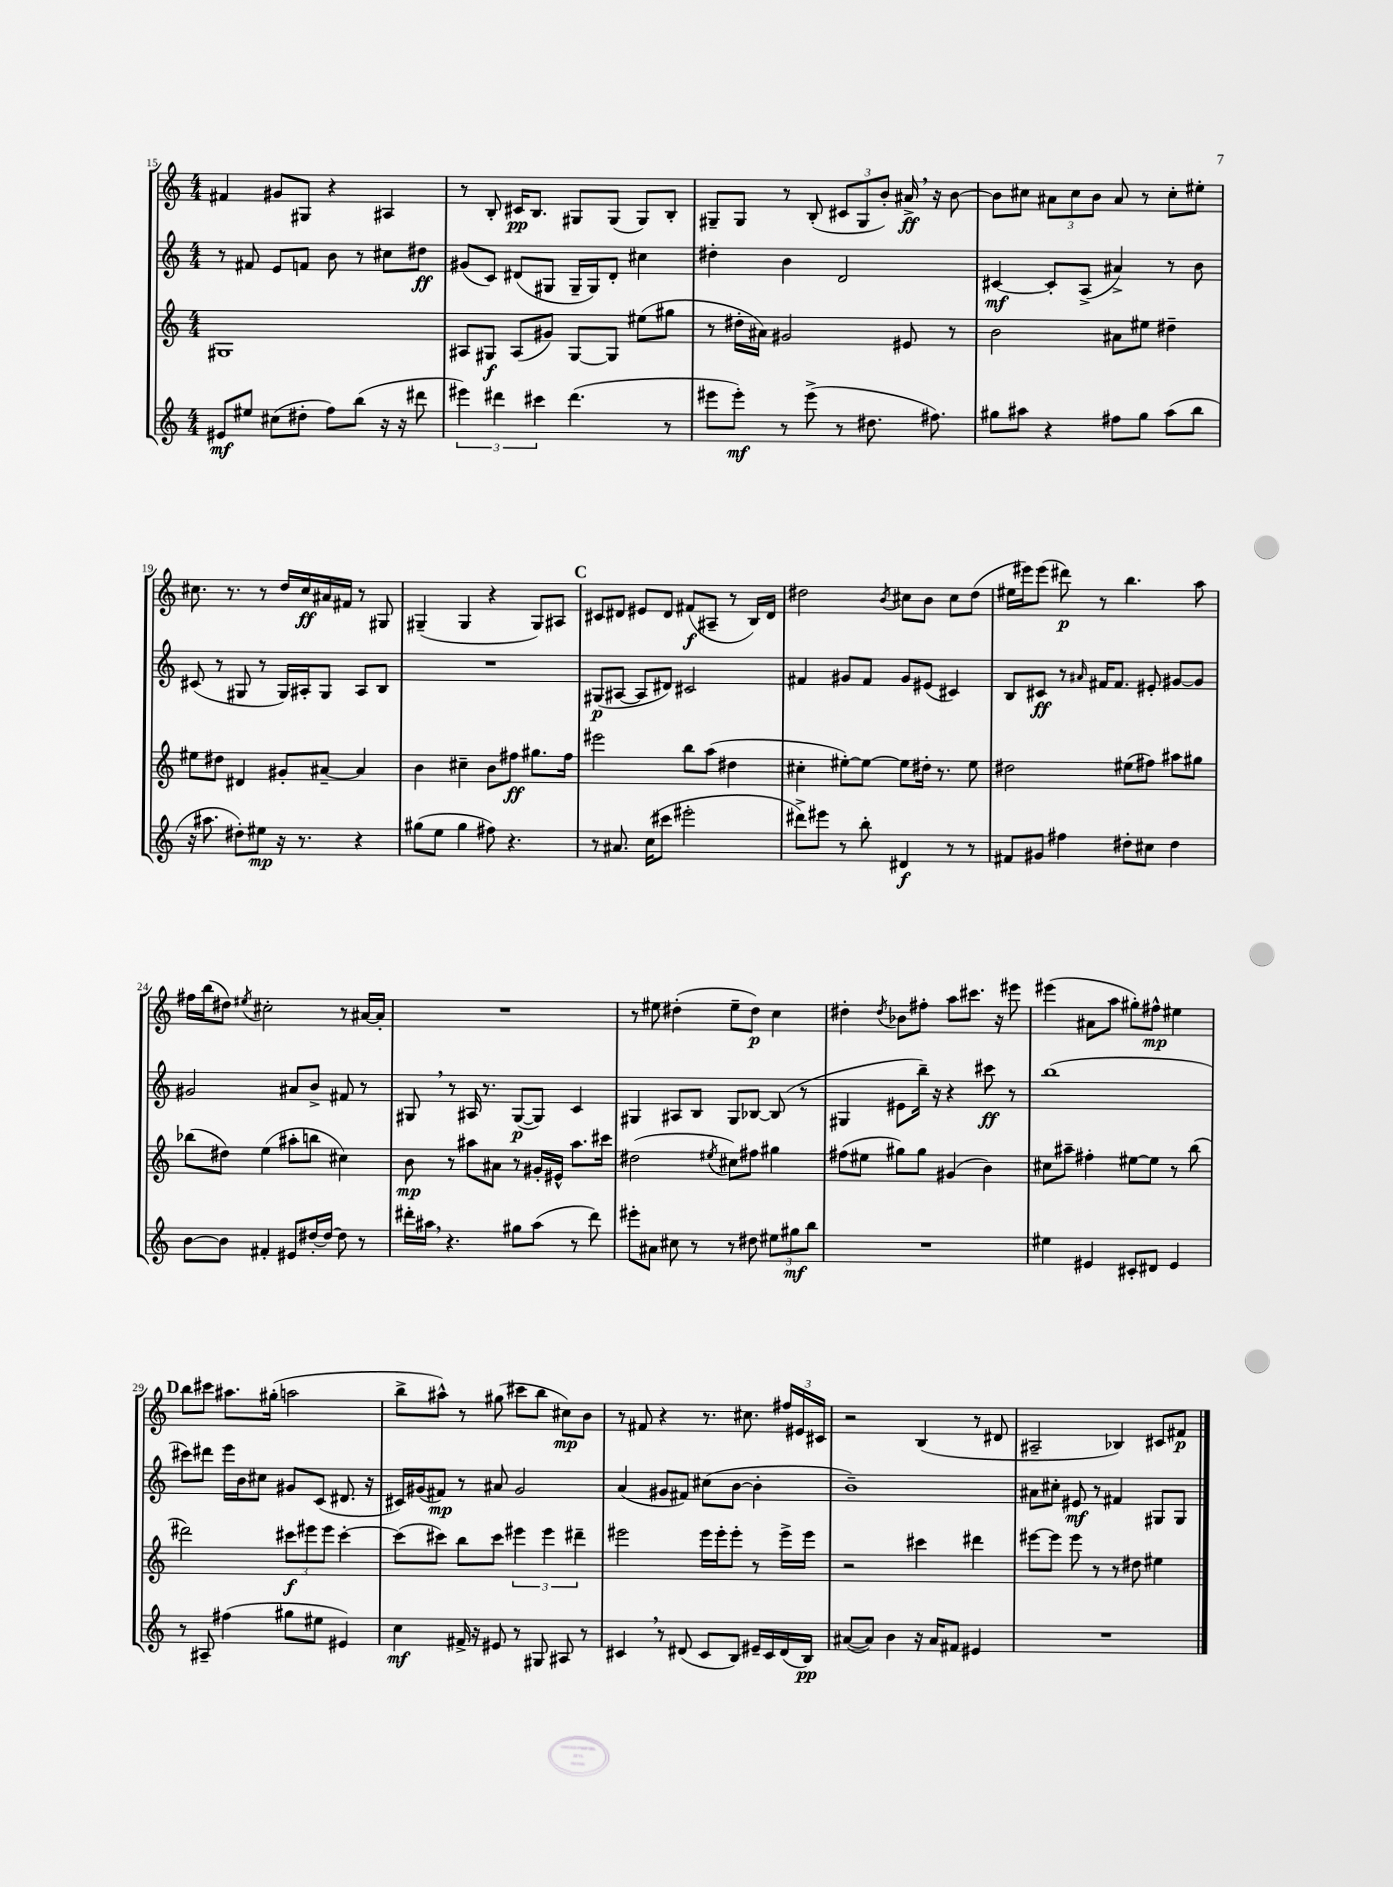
<<
\new StaffGroup <<
\new Staff = "s0" {
    \clef treble \key c \major \numericTimeSignature \time 4/4
    \autoBeamOff fis'4 gis'8[ gis8] r4 ais4 |
    r8 b8-. cis'16[\pp b8.] gis8[ gis8]( gis8[) b8]-. |
    gis8[-- gis8] r8 b8-.( \tuplet 3/2 { cis'8[ gis8 b'8]-.) } ais'16->\ff \breathe r16 b'8~ |
    b'8[ cis''8] \tuplet 3/2 { ais'8[ cis''8 b'8] } ais'8 r8 cis''8[-. eis''8]-. |
    cis''8. r8. r8 d''16[ cis''16\ff ais'16 fis'16] r8 gis8 |
    gis4--( gis4 r4 gis8[) ais8] |
    \mark \markup { \bold "C" } cis'8[ dis'8] eis'8[ dis'8] fis'8[\f( ais8]-- r8 b16[) dis'16] |
    dis''2 \acciaccatura { b'8 } cis''8[ b'8] cis''8[ dis''8]( |
    eis''16[ eis'''16) eis'''8]( dis'''8\p) r8 b''4. a''8 |
    fis''16[ b''16( dis''8]) \acciaccatura { eis''8 } cis''2-. r8 ais'16[~ ais'16]-. |
    R1 |
    r8 eis''8 dis''4-.( eis''8[-- dis''8]\p) c''4 |
    dis''4-. \acciaccatura { dis''8 } bes'8[ fis''8]-. a''8[ cis'''8.] r16 eis'''8 |
    eis'''4( ais'8[ a''8] gis''8[-.) fis''8]-^\mp eis''4 |
    \mark \markup { \bold "D" } b''8[ cis'''8] ais''8.[ gis''16]-.( a''2 |
    b''8[-> ais''8]-^) r8 gis''8( cis'''8[ b''8] cis''8[\mp) b'8] |
    r8 fis'8 r4 r8. cis''8. \tuplet 3/2 { fis''16[ eis'16 cis'16] } |
    r2 b4( r8 dis'8 |
    ais2-- bes4) cis'8[ fis'8]\p \bar "|." |
}
\new Staff = "s1" {
    \clef treble \key c \major \numericTimeSignature \time 4/4
    \autoBeamOff r8 fis'8 e'8[ f'8] b'8 r8 cis''8[ dis''8]\ff |
    gis'8[( c'8]) dis'8[( gis8] gis16[-- gis16) dis'8]-. cis''4 |
    dis''4-. b'4 d'2 |
    cis'4~\mf cis'8[-. a8]->( ais'4->) r8 b'8 |
    cis'8( r8 gis8 r8 gis16[) ais16-. gis8] ais8[ b8] |
    R1 |
    \mark \markup { \bold "C" } gis8[\p( ais8]~ ais8[ dis'8]) cis'2 |
    fis'4 gis'8[ fis'8] gis'8[ eis'8]( cis'4) |
    b8[ cis'8]\ff r8 \grace { ais'16 } fis'16[ fis'8.] eis'8-. gis'8[~ gis'8] |
    gis'2 ais'8[ b'8]-> fis'8 r8 |
    gis8 \breathe r8 ais16 r8. gis8[~\p( gis8]) c'4 |
    gis4 ais8[ b8] gis8[ bes8]~ bes8( r8 |
    gis4 eis'8[ b''16]--) r16 r4 cis'''8\ff r8 |
    b''1( |
    \mark \markup { \bold "D" } cis'''8[) dis'''8] e'''16[ b'16 cis''8] gis'8[ c'8]( dis'8. r16 |
    cis'16[) gis'16( fis'8]\mp) r8 ais'8 gis'2 |
    a'4( gis'8[ fis'8]) cis''8[( b'8]~ b'4-. |
    b'1--) |
    ais'8[ cis''8]-. eis'8\mf r8 fis'4 gis8[ gis8] \bar "|." |
}
\new Staff = "s2" {
    \clef treble \key c \major \numericTimeSignature \time 4/4
    \autoBeamOff gis1 |
    ais8[ gis8]\f ais8[( gis'8]) gis8[~ gis8] eis''8[( gis''8] |
    r8 dis''16[-. ais'16]) gis'2 eis'8 r8 |
    b'2 ais'8[ eis''8] dis''4-- |
    eis''8[ dis''8] dis'4 gis'8[-. ais'8]~-- ais'4 |
    b'4 cis''4-- b'8[ fis''8]\ff gis''8.[ fis''16] |
    \mark \markup { \bold "C" } eis'''2 b''8[ a''8]( dis''4 |
    cis''4-. eis''8[~-.) eis''8]~ eis''8[ dis''16]-. r8. eis''8 |
    dis''2 eis''8[( fis''8]) ais''8[ gis''8] |
    bes''8[( dis''8]) e''4( ais''8[-. b''8] cis''4) |
    b'8\mp r8 ais''8[ ais'8] r8 gis'16[-. eis'16]-^ ais''8.[ cis'''16] |
    dis''2( \acciaccatura { eis''8 } cis''8[) fis''8] gis''4 |
    fis''8[( eis''8] gis''8[) gis''8] gis'4( b'4) |
    cis''8[ ais''8]-- fis''4-. eis''8[~ eis''8] r8 b''8( |
    \mark \markup { \bold "D" } dis'''2) \tuplet 3/2 { cis'''8[\f eis'''8 eis'''8] } cis'''4~-. |
    cis'''8[( cis'''8]) b''8[ cis'''8] \tuplet 3/2 { eis'''4 eis'''4 dis'''4-- } |
    eis'''2 eis'''16[ eis'''16-. eis'''8]-. r8 eis'''16[-> eis'''16] |
    r2 cis'''4 dis'''4 |
    eis'''8[~ eis'''8] eis'''8 r8 r8 dis''8 eis''4 \bar "|." |
}
\new Staff = "s3" {
    \clef treble \key c \major \numericTimeSignature \time 4/4
    \autoBeamOff eis'8[\mf eis''8] cis''8[( dis''8]-. f''8[) b''8]( r16 r16 dis'''8 |
    \tuplet 3/2 { eis'''4) dis'''4 cis'''4 } dis'''4.( r8 |
    eis'''8[ eis'''8]-.\mf) r8 eis'''8->( r8 dis''8. fis''8.) |
    gis''8[ ais''8] r4 fis''8[ gis''8] ais''8[( b''8] |
    r16 ais''8. dis''8[-.) eis''8]\mp r16 r8. r4 |
    gis''8[( e''8] gis''4 fis''8) r4. |
    \mark \markup { \bold "C" } r8 ais'8. c''16[( cis'''8] eis'''2-. |
    dis'''8[->) eis'''8] r8 b''8-. dis'4\f r8 r8 |
    fis'8[ gis'8] fis''4 dis''8[-. cis''8] dis''4 |
    b'8[~ b'8] fis'4-. eis'8[ dis''16~-. dis''16]~ dis''8 r8 |
    dis'''16[-. ais''16] \breathe r4. gis''8[ ais''8]( r8 dis'''8) |
    eis'''8[-. ais'8] cis''8 r8 r8 dis''8 \tuplet 3/2 { eis''8[ gis''8\mf b''8] } |
    R1 |
    eis''4 eis'4 cis'8[-. dis'8] eis'4 |
    \mark \markup { \bold "D" } r8 ais8-- fis''4( gis''8[ eis''8] eis'4) |
    c''4\mf fis'16-> r16 eis'8 r8 gis8 ais8 r8 |
    cis'4 \breathe r8 dis'8( cis'8[ b8]) eis'16[-- cis'16 dis'16( b16]\pp) |
    ais'8[~( ais'8]) b'4 r16 ais'16[ fis'8] eis'4 |
    R1 \bar "|." |
}
>>
>>
\layout { \context { \Score currentBarNumber = #15 } }
